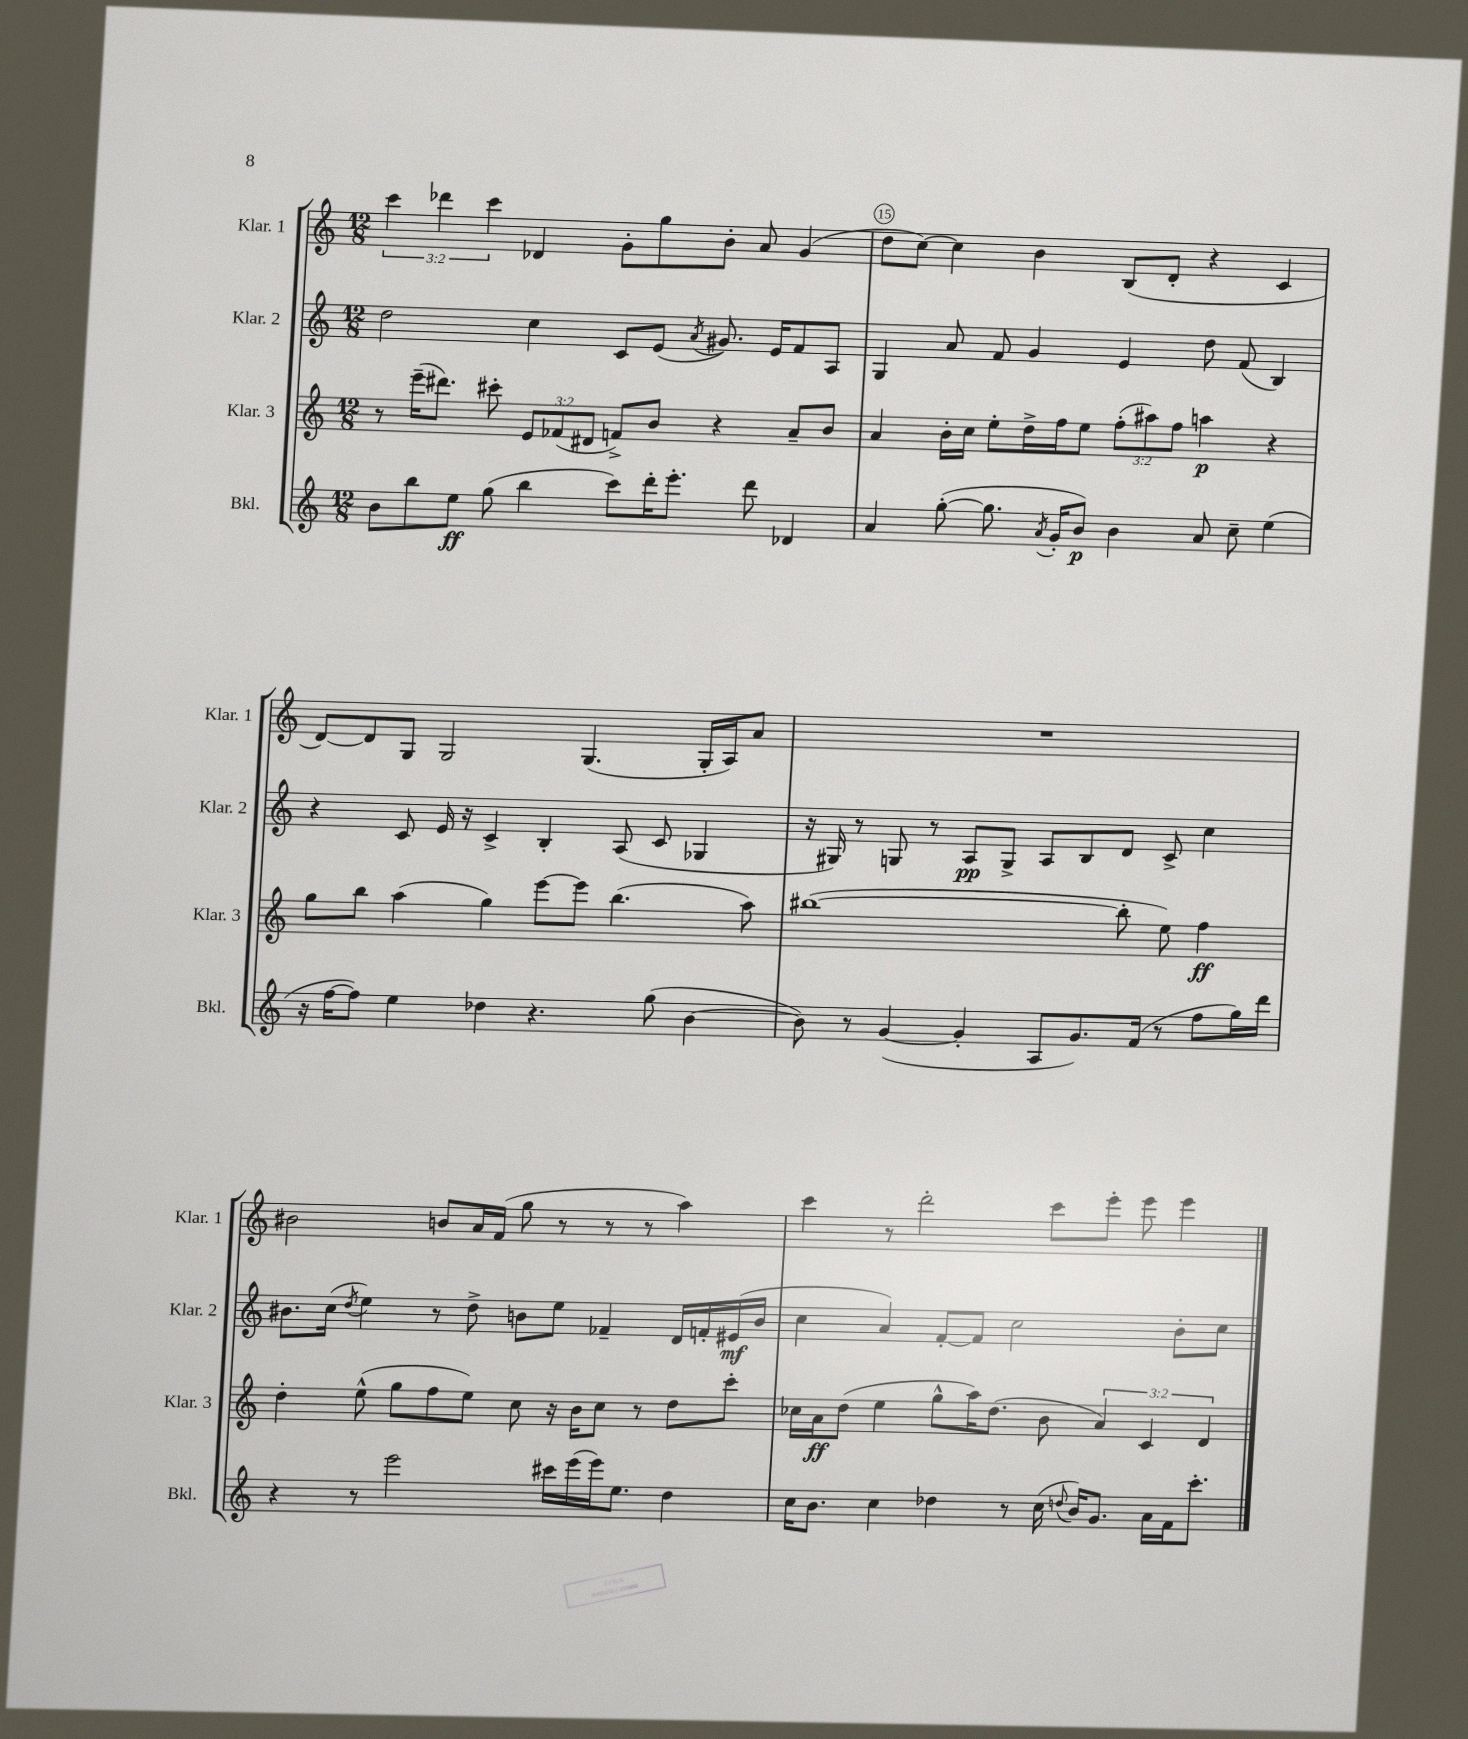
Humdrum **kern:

**kern	**kern	**kern	**kern
*staff4	*staff3	*staff2	*staff1
*clefG2	*clefG2	*clefG2	*clefG2
*k[]	*k[]	*k[]	*k[]
*M12/8	*M12/8	*M12/8	*M12/8
8b\L	8r	2dd\	6ccc\
8bb\	(16eee~\LK	.	.
.	.	.	6ddd-\
.	8.ddd#\J)	.	.
8ee\J	.	.	.
.	.	.	6ccc\
(8gg\	8ccc#'\	.	.
4bb\	12e/L	4cc\	4d-/
.	(12f-/	.	.
.	12d#/J	.	.
8ccc\L)	8f^/L)	8c/L	8g'\L
16ddd'\K	8b/J	(8e/J	8gg\
8.eee'\J	.	.	.
.	.	8qa/	.
.	4r	8.g#/)	8b'\J
8ddd\	.	.	8a/
.	.	16e/LK	.
4d-/	8a~/L	8f/	(4g/
.	8b/J	8A/J	.
=	=	=	=
4a/	4a/	4G/	8dd\L
.	.	.	[8cc\J)
([8gg'\	16b'\LL	8a/	4cc\]
.	16cc\JJ	.	.
8.gg\]	8ee'\L	8f/	.
.	16dd^\L	4g/	4b\
8qa/	.	.	.
16g'/LK	16ff\J	.	.
8b/J)	8ee\J	.	.
4b\	(12ff'\L	4e/	(8B/L
.	12aa#\)	.	.
.	.	.	8d'/J
.	12ff\J	.	.
8a/	4aa\	8dd\	4r
8cc~\	.	(8f/	.
(4ee\	4r	4B/)	4c/
=	=	=	=
16r	8gg\L	4r	[8d/L)
[16ff\LK	.	.	.
8ff\]J)	8bb\J	.	8d/]
4ee\	(4aa\	8c/	8G/J
.	.	16e/	2G/
.	.	16r	.
4dd-\	4gg\)	4c^/	.
4.r	[8eee\L	4B'/	.
.	8eee\]J	.	(4.G/
.	(4.bb\	(8A/	.
(8gg\	.	8c/	.
[4b\	.	4G-/	16G'/LL
.	.	.	16A/J)
.	8aa\)	.	8a/J
=	=	=	=
8b\])	([1bb#	16r	1.r
.	.	16G#/)	.
8r	.	8r	.
([4g/	.	8G/	.
.	.	8r	.
4g'/]	.	8A/L	.
.	.	8G^/J	.
8A/L	.	8A/L	.
8.g/)	.	8B/	.
.	8bb#'\]	8d/J	.
(16f/Jk	.	.	.
8r	8ee\)	8c^/	.
8ff\L	4ff\	4cc\	.
16gg\L)	.	.	.
16ddd\JJ	.	.	.
=	=	=	=
4r	4dd'\	8.b#\L	2b#\
.	.	(16cc\Jk	.
.	.	8qdd/	.
8r	(8ee^^\	4ee\)	.
2eee\	8gg\L	.	.
.	8ff\	8r	8b/L
.	8ee\J)	8dd^\	16a/L
.	.	.	(16f/JJ
.	8cc\	8b\L	8gg\
16ccc#\LL	16r	8ee\J	8r
(16eee\	16b\LK	.	.
16eee\J)	8cc\J	4f-~/	8r
8.ee\J	.	.	.
.	8r	.	8r
4dd\	8dd\L	16d/LL	4aa\)
.	.	16f'/	.
.	8ccc'\J	(16e#/	.
.	.	16b/JJ	.
=	=	=	=
16cc\LK	16cc-\LL	4cc\	4ccc\
8.b\J	16a\J	.	.
.	(8dd\J	.	.
4cc\	4ee\	4a/)	8r
.	.	.	2ddd'\
4dd-\	8gg^^\L	[8f'/L	.
.	16aa\K)	8f/]J	.
.	(8.dd\J	.	.
8r	.	2cc\	.
(16cc\	8b\	.	8ccc\L
8qqdd/	.	.	.
16b/LK)	.	.	.
8.g/J	6a/)	.	8eee'\J
.	.	.	8eee\
.	6c/	.	.
16a\LL	.	.	.
16f\J	.	8b'\L	4eee\
8.ccc'\J	.	.	.
.	6d/	.	.
.	.	8cc\J	.
==	==	==	==
*-	*-	*-	*-
